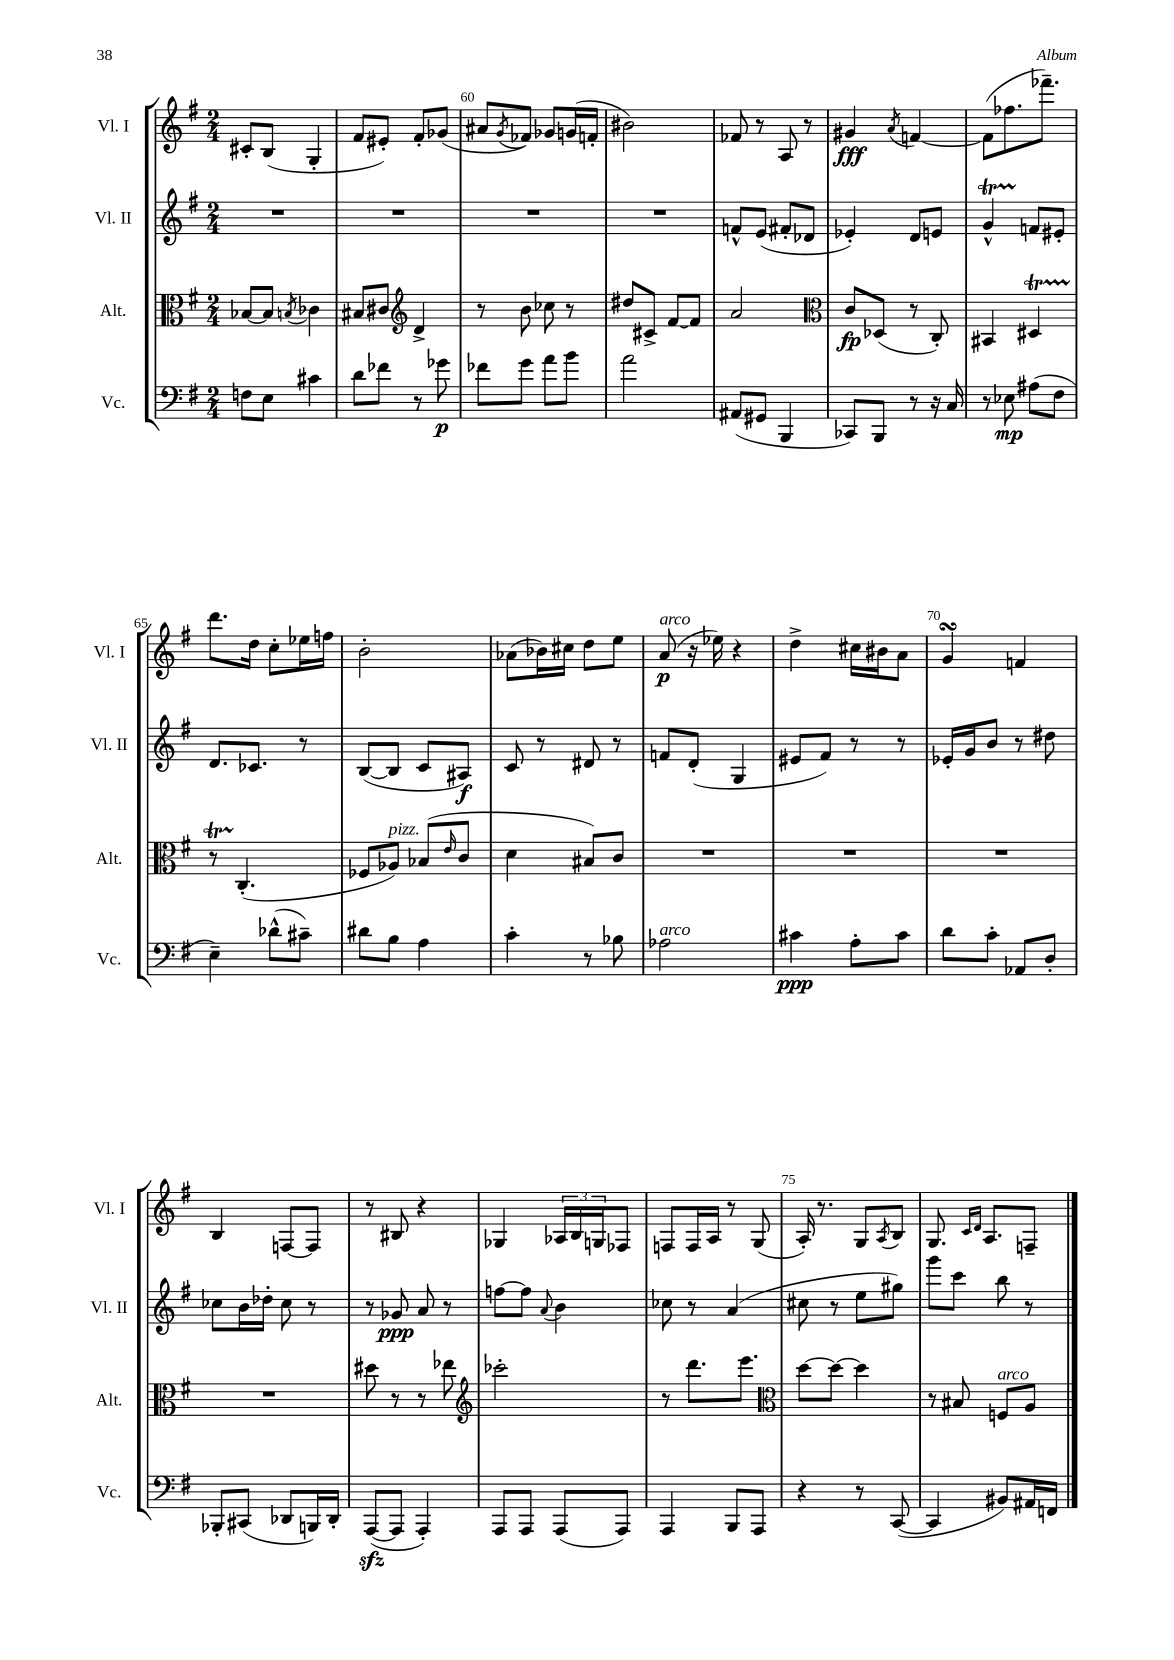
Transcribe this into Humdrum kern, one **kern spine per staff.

**kern	**kern	**kern	**kern
*staff4	*staff3	*staff2	*staff1
*clefF4	*clefC3	*clefG2	*clefG2
*k[f#]	*k[f#]	*k[f#]	*k[f#]
*M2/4	*M2/4	*M2/4	*M2/4
8F	[8B-	2r	8c#'
8E	8B-]	.	(8B
.	8qB	.	.
4c#	4c-	.	4G'
=	=	=	=
8d	8B#	2r	8f#
8f-	8c#	.	8e#')
*	*clefG2	*	*
8r	4d^	.	8f#'
8g-	.	.	(8g-
=	=	=	=
8f-	8r	2r	8a#
.	.	.	8qg
8g	8b	.	8f-)
8a	8cc-	.	8g-
8b	8r	.	(16g
.	.	.	16f'
=	=	=	=
2a	8dd#	2r	2b#)
.	8c#^	.	.
.	[8f#	.	.
.	8f#]	.	.
=	=	=	=
(8AA#	2a	8f^^	8f-
8GG#	.	(8e	8r
4BBB	.	8f#'	8A
.	.	8d-	8r
=	=	=	=
*	*clefC3	*	*
8CC-)	8c	4e-')	4g#
8BBB	(8D-	.	.
.	.	.	8qa
8r	8r	8d	[4f
16r	8C')	8e	.
16C	.	.	.
=	=	=	=
8r	4BB#	4g^^	(8f]
8E-	.	.	8.ff-
(8A#	4D#	8f	.
.	.	.	8.fff-~)
8F#	.	8e#'	.
=	=	=	=
4E~)	8r	8.d	8.ddd
.	(4.C'	.	.
.	.	8.c-	16dd
(8d-^^	.	.	8cc'
8c#~)	.	8r	16ee-
.	.	.	16ff
=	=	=	=
8d#	8F-	([8B	2b'
8B	8A-)	8B]	.
4A	(8B-	8c	.
.	16qqe	.	.
.	8c	8A#)	.
=	=	=	=
4c'	4d	8c	(8a-
.	.	8r	16b-)
.	.	.	16cc#
8r	8B#)	8d#	8dd
8B-	8c	8r	8ee
=	=	=	=
2A-	2r	8f	(8a
.	.	(8d'	16r
.	.	.	16ee-)
.	.	4G	4r
=	=	=	=
4c#	2r	8e#	4dd^
.	.	8f#)	.
8A'	.	8r	16cc#
.	.	.	16b#
8c#	.	8r	8a
=	=	=	=
8d	2r	16e-'	4g
.	.	16g	.
8c'	.	8b	.
8AA-	.	8r	4f
8D'	.	8dd#	.
=	=	=	=
8BBB-'	2r	8cc-	4B
(8CC#	.	16b	.
.	.	16dd-'	.
8DD-	.	8cc-	[8F
16BBB)	.	8r	8F]
16DD-'	.	.	.
=	=	=	=
([8AAA	8dd#	8r	8r
8AAA]	8r	8g-	8B#
4AAA')	8r	8a	4r
.	8ee-	8r	.
=	=	=	=
*	*clefG2	*	*
8AAA	2ccc-'	[8ff	4G-
8AAA	.	8ff]	.
.	.	8qqa	.
(8AAA	.	4b	24A-
.	.	.	24B
.	.	.	24G
8AAA)	.	.	8F-
=	=	=	=
4AAA	8r	8cc-	8F
.	8.ddd	8r	16F
.	.	.	16A
8BBB	.	(4a	8r
.	8.eee	.	.
8AAA	.	.	(8G
=	=	=	=
*	*clefC3	*	*
4r	[8dd	8cc#	16A')
.	.	.	8.r
.	8dd_	8r	.
8r	4dd]	8ee	8G
.	.	.	8qA
([8CC	.	8gg#)	8B
=	=	=	=
4CC]	8r	8ggg	8.G
.	8B#	8ccc	.
.	.	.	16qqc
.	.	.	16qqd
.	.	.	8.A
8BB#)	8F	8bb	.
16AA#	8A	8r	8F~
16FF	.	.	.
==	==	==	==
*-	*-	*-	*-
